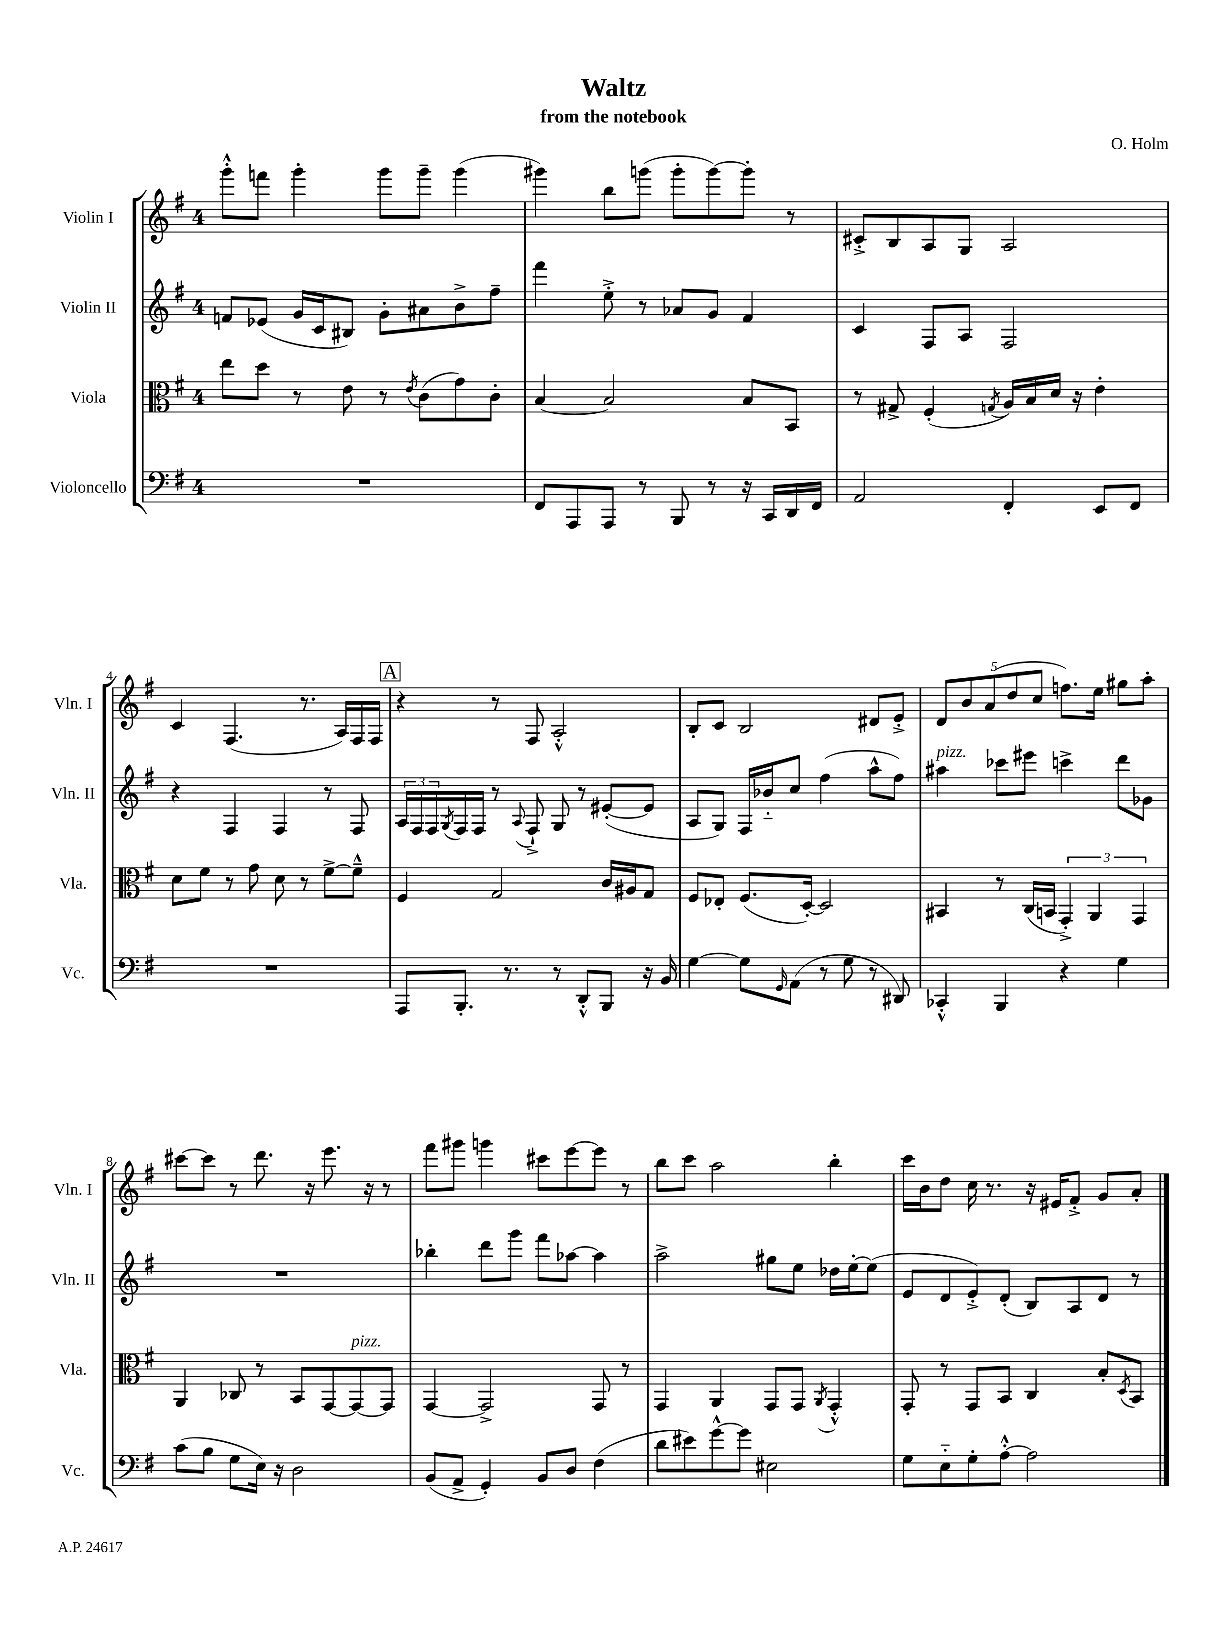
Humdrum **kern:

**kern	**kern	**kern	**kern
*staff4	*staff3	*staff2	*staff1
*clefF4	*clefC3	*clefG2	*clefG2
*k[f#]	*k[f#]	*k[f#]	*k[f#]
*M4/4	*M4/4	*M4/4	*M4/4
1r	8ee\L	8f/L	8ggg'^^\L
.	8dd\J	(8e-/J	8fff\J
.	8r	16g/LL	4ggg'\
.	.	16c/J	.
.	8e\	8B#/J)	.
.	8r	8g'\L	8ggg\L
.	8qe/	.	.
.	(8c\L	8a#\	8ggg~\J
.	8g\)	8b^\	(4ggg\
.	8c'\J	8ff#~\J	.
=	=	=	=
8FF#/L	[4B/	4fff#\	4ggg#\)
8AAA/	.	.	.
8AAA/J	2B/]	8ee'^\	8bb\L
8r	.	8r	(8ggg\J
8BBB/	.	8a-/L	8ggg'\L
8r	.	8g/J	[8ggg\)
16r	8B/L	4f#/	8ggg'\]J
16CC/LL	.	.	.
16DD/	8BB/J	.	8r
16FF#/JJ	.	.	.
=	=	=	=
2AA/	8r	4c/	8c#'^/L
.	8G#^/	.	8B/
.	(4F#'/	8F#/L	8A/
.	.	8A/J	8G/J
.	8qG/	.	.
4FF#'/	16A/LL)	2F#/	2A/
.	16B/	.	.
.	16d/JJ	.	.
.	16r	.	.
8EE/L	4e'\	.	.
8FF#/J	.	.	.
=	=	=	=
1r	8d\L	4r	4c/
.	8f#\J	.	.
.	8r	4F#/	(4.F#/
.	8g\	.	.
.	8d\	4F#/	.
.	8r	.	8.r
.	[8f#^\L	8r	.
.	.	.	16A/LL)
.	8f#~^^\]J	8F#/	16F#/
.	.	.	16F#/JJ
=	=	=	=
8AAA/L	4F#/	24A/LL	4r
.	.	24F#/	.
.	.	24F#/	.
.	.	8qG/	.
8.BBB'/J	.	16F#/	.
.	.	16F#/JJ	.
.	2G/	8r	8r
8.r	.	.	.
.	.	8qqA/	.
.	.	8F#`^/	8F#/
8r	.	8G/	2A'^^/
8DD'^^/L	.	8r	.
8BBB/J	16c/LL	([8e#'/L	.
.	16A#/J	.	.
16r	8G/J	8e#/]J	.
16BB/	.	.	.
=	=	=	=
[4G\	8F#/L	8A/L	8B'/L
.	8E-'/J	8G/J)	8c/J
8G\]L	(8.F#/L	16F#/LL	2B/
.	.	16b-'~/J	.
16qqGG/	.	.	.
(8AA\J	.	8cc/J	.
.	[16D'/Jk)	.	.
8r	2D/]	(4ff#\	.
8G\	.	.	.
8r	.	8aa^^\L	8d#/L
8DD#/)	.	8ff#\J)	8e'^/J
=	=	=	=
4CC-'^^/	4BB#/	4aa#\	10d/L
.	.	.	10b/
.	.	.	(10a/
4BBB/	8r	8ccc-\L	.
.	.	.	10dd/
.	(16C/LL	8eee#\J	.
.	.	.	10cc/J
.	16BB/JJ	.	.
4r	6GG'^/)	4ccc^\	8.ff\L)
.	6AA/	.	.
.	.	.	16ee\Jk
4G\	.	8ddd\L	8gg#\L
.	6GG/	.	.
.	.	8g-\J	8aa'\J
=	=	=	=
(8c\L	4AA/	1r	[8ccc#\L
8B\J	.	.	8ccc#\]J
8G\L	8C-/	.	8r
16E\Jk)	8r	.	8.ddd\
16r	.	.	.
2D\	8BB/L	.	.
.	.	.	16r
.	[8GG/	.	8.eee\
.	8GG/_	.	.
.	.	.	16r
.	8GG/]J	.	8r
=	=	=	=
(8BB/L	[4GG/	4bb-'\	8fff#\L
8AA^/J	.	.	8ggg#\J
4GG'/)	2GG^/]	8ddd\L	4ggg\
.	.	8ggg\J	.
8BB/L	.	8fff#\L	8ccc#\L
8D/J	.	[8aa-\J	[8eee\
(4F#\	8GG/	4aa-\]	8eee\]J
.	8r	.	8r
=	=	=	=
8d\L	4GG/	2aa^\	8bb\L
8e#\)	.	.	8ccc\J
[8g^^\	4AA/	.	2aa\
8g\]J	.	.	.
2E#\	8GG/L	8gg#\L	.
.	8GG/J	8ee\J	.
.	8qAA/	.	.
.	4GG'^^/	16dd-\LL	4bb'\
.	.	[16ee'\J	.
.	.	(8ee\]J	.
=	=	=	=
8G\L	8GG'/	8e/L	16ccc\LL
.	.	.	16b\J
8E'~\	8r	8d/	8dd\J
8G'\	8GG/L	8e'^/)	16cc\
.	.	.	8.r
[8A'^^\J	8BB/J	(8d'/J	.
2A\]	4C/	8B/L)	16r
.	.	.	16e#/LK
.	.	8A/	8f#'^/J
.	8B'/L	8d/J	8g/L
.	8qD/	.	.
.	8BB/J	8r	8a'/J
==	==	==	==
*-	*-	*-	*-
